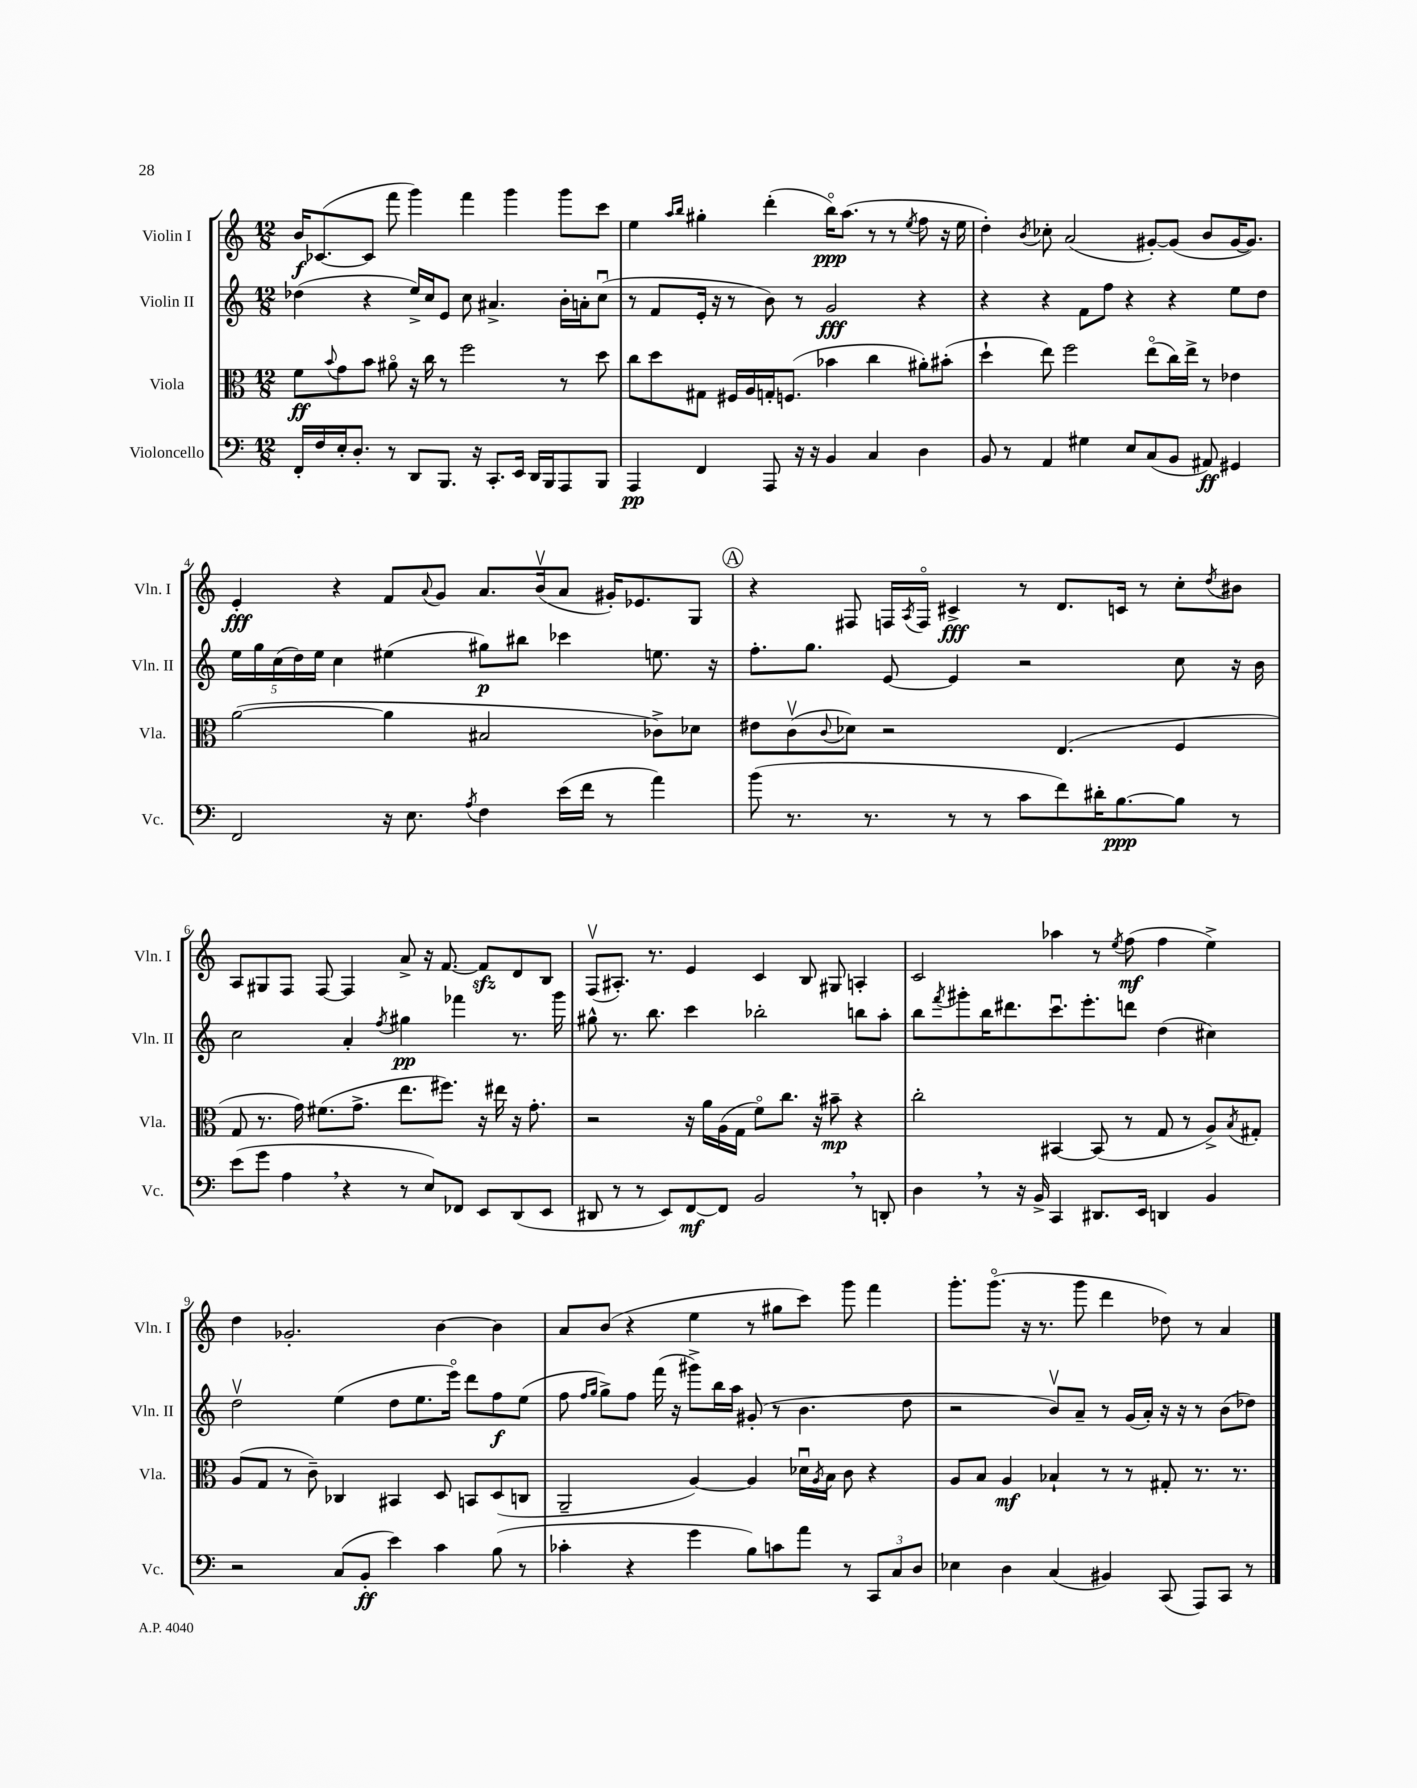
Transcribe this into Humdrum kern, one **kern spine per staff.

**kern	**kern	**kern	**kern
*staff4	*staff3	*staff2	*staff1
*clefF4	*clefC3	*clefG2	*clefG2
*k[]	*k[]	*k[]	*k[]
*M12/8	*M12/8	*M12/8	*M12/8
16FF'	8f	(4dd-	16b
16F	.	.	([8.c-
.	8qqb	.	.
16E'	8g	.	.
8.D'	.	.	.
.	8b	4r	8c-]
8r	8a#o	.	8fff
8DD	16r	16ee^)	4ggg)
.	16cc	16cc	.
8.BBB	8r	8e	.
.	2ff	8cc	4fff
16r	.	.	.
8.CC'	.	4.a#^	.
.	.	.	4ggg
16EE	.	.	.
16DD	.	.	.
16BBB	.	.	.
8AAA	8r	16b'	8ggg
.	.	16a'	.
8BBB	8dd	(8ccu	8ccc
=	=	=	=
4AAA	8cc	8r	4ee
.	8dd	8f	.
.	.	.	16qqaa
.	.	.	16qqbb
4FF	8G#	16e'	4gg#'
.	.	16r	.
.	16F#	8r	.
.	16A	.	.
8AAA	16G'	8b)	(4ddd'
.	(8.F	.	.
16r	.	8r	.
16r	.	.	.
4BB	4b-	2g	16bbo)
.	.	.	(8.aa
4C	4cc	.	8r
.	.	.	8r
.	.	.	8qee
4D	8a#')	4r	8ff
.	(8b#'	.	16r
.	.	.	16ee
=	=	=	=
8BB	4dd`	4r	4dd')
8r	.	.	.
.	.	.	8qb
4AA	8ee)	4r	8cc-'
.	2ff	.	(2a
4G#	.	8f	.
.	.	8ff	.
8E	.	4r	.
(8C	(8eeo	.	[8g#')
8BB	16cc)	4r	(8g#]
.	16ee^	.	.
8AA#)	8r	.	8b
4GG#	4e-	8ee	[16g#
.	.	.	8.g#])
.	.	8dd	.
=	=	=	=
2FF	([2a	20ee	4e'
.	.	20gg	.
.	.	(20cc	.
.	.	20dd)	.
.	.	20ee	.
.	.	4cc	4r
16r	4a]	(4ee#	8f
8.E	.	.	.
.	.	.	8qqa
.	.	.	8g
8qA	.	.	.
4F	2B#	8gg#)	8.a
.	.	8bb#	.
.	.	.	(16bv
(16e	.	4ccc-	8a
16f	.	.	.
8r	.	.	16g#')
.	.	.	8.e-
4a)	8c-^)	8.ee	.
.	8d-	.	8G
.	.	16r	.
=	=	=	=
(8b	8e#	8.ff'	4r
8.r	(8cv	.	.
.	.	8.gg	.
.	8qqc	.	.
.	8d-)	.	8F#
8.r	.	.	.
.	2r	[8e	16F
.	.	.	8qA
.	.	.	16Fo
8r	.	4e]	4c#^
8r	.	.	.
8c	.	2r	8r
8f)	(4.E	.	8.d
16d#'	.	.	.
[8.B	.	.	16c
.	.	.	8r
8B]	4F	8cc	8cc'
.	.	.	8qdd
8r	.	16r	8b#
.	.	16b	.
=	=	=	=
(8e	8G	2cc	8A
8g	8.r	.	8G#
4A	.	.	8F
.	16g)	.	.
.	(8.f#	.	[8F
4r	.	4a'	4F]
.	8.g^	.	.
.	.	8qff	.
8r	8.ee	4gg#	8a^
8E)	.	.	16r
.	8.ff#)	.	[8.f
8FF-	.	4fff-	.
8EE	16r	.	8f]
.	16ee#	.	.
(8DD	16r	8.r	8d
.	8.g'	.	.
8EE	.	.	8B
.	.	16ggg	.
=	=	=	=
8DD#	2r	8gg#^^	(8Fv
8r	.	8.r	8.A#')
8r	.	.	.
.	.	8.bb	8.r
8EE)	.	.	.
[8FF	16r	4ccc	4e
.	16a	.	.
8FF]	(16A	.	.
.	16G	.	.
2BB	8fo)	2bb-'	4c
.	8.cc	.	.
.	.	.	8B
.	16r	.	.
.	8b#~	.	8G#
8r	4r	8bb	4A'
8DD'	.	8aa'	.
=	=	=	=
4D	2cc'	8bb	2c
.	.	8qfff	.
.	.	8ggg#'	.
8r	.	16bb	.
.	.	8.ddd#	.
16r	.	.	.
16BB^	.	.	.
4CC	[4BB#	8.cccu	4aa-
.	.	8.eee'	.
8.DD#	(8BB#]	.	8r
.	.	.	8qee
.	8r	8ddd	(8ff
16EE	.	.	.
4DD	8G	(4dd	4ff
.	8r	.	.
4BB	8A^)	4cc#)	4ee^)
.	8qB	.	.
.	8G#'	.	.
=	=	=	=
2r	(8A	2ddv	4dd
.	8G	.	.
.	8r	.	2.g-'
.	8c~)	.	.
(8C	4C-	(4ee	.
8BB'	.	.	.
4e)	4BB#	8dd	.
.	.	8.ee	.
4c	8D	.	[4b
.	.	16eeeo)	.
.	8BB	8ddd	.
(8B	(8D	8ff	4b]
8r	8C	(8ee	.
=	=	=	=
4c-'	2AA~	8ff	8a
.	.	16qqff	.
.	.	16qqgg	.
.	.	8gg^)	(8b
4r	.	8ff	4r
.	.	(16fff	.
.	.	16r	.
4g	[4A)	8ggg#^)	4ee
.	.	16bb	.
.	.	16aa	.
8B)	4A]	(8g#'	8r
8c	.	8r	8gg#
8a	16d-u	4.b	8ccc)
.	8qA	.	.
.	16B	.	.
8r	8c	.	8ggg
12CC	4r	.	4fff
12C	.	.	.
.	.	8dd	.
12D	.	.	.
=	=	=	=
4E-	8A	2r	8.ggg'
.	8B	.	.
.	.	.	(8.gggo
4D	4A	.	.
.	.	.	16r
.	.	.	8.r
(4C	4B-`	8bv)	.
.	.	8a~	8ggg
4BB#)	8r	8r	4ddd
.	8r	(16g	.
.	.	16a')	.
(8CC	8G#'	16r	8dd-)
.	.	16r	.
8AAA)	8.r	8r	8r
8CC	.	(8b	4a
.	8.r	.	.
8r	.	8dd-)	.
==	==	==	==
*-	*-	*-	*-
